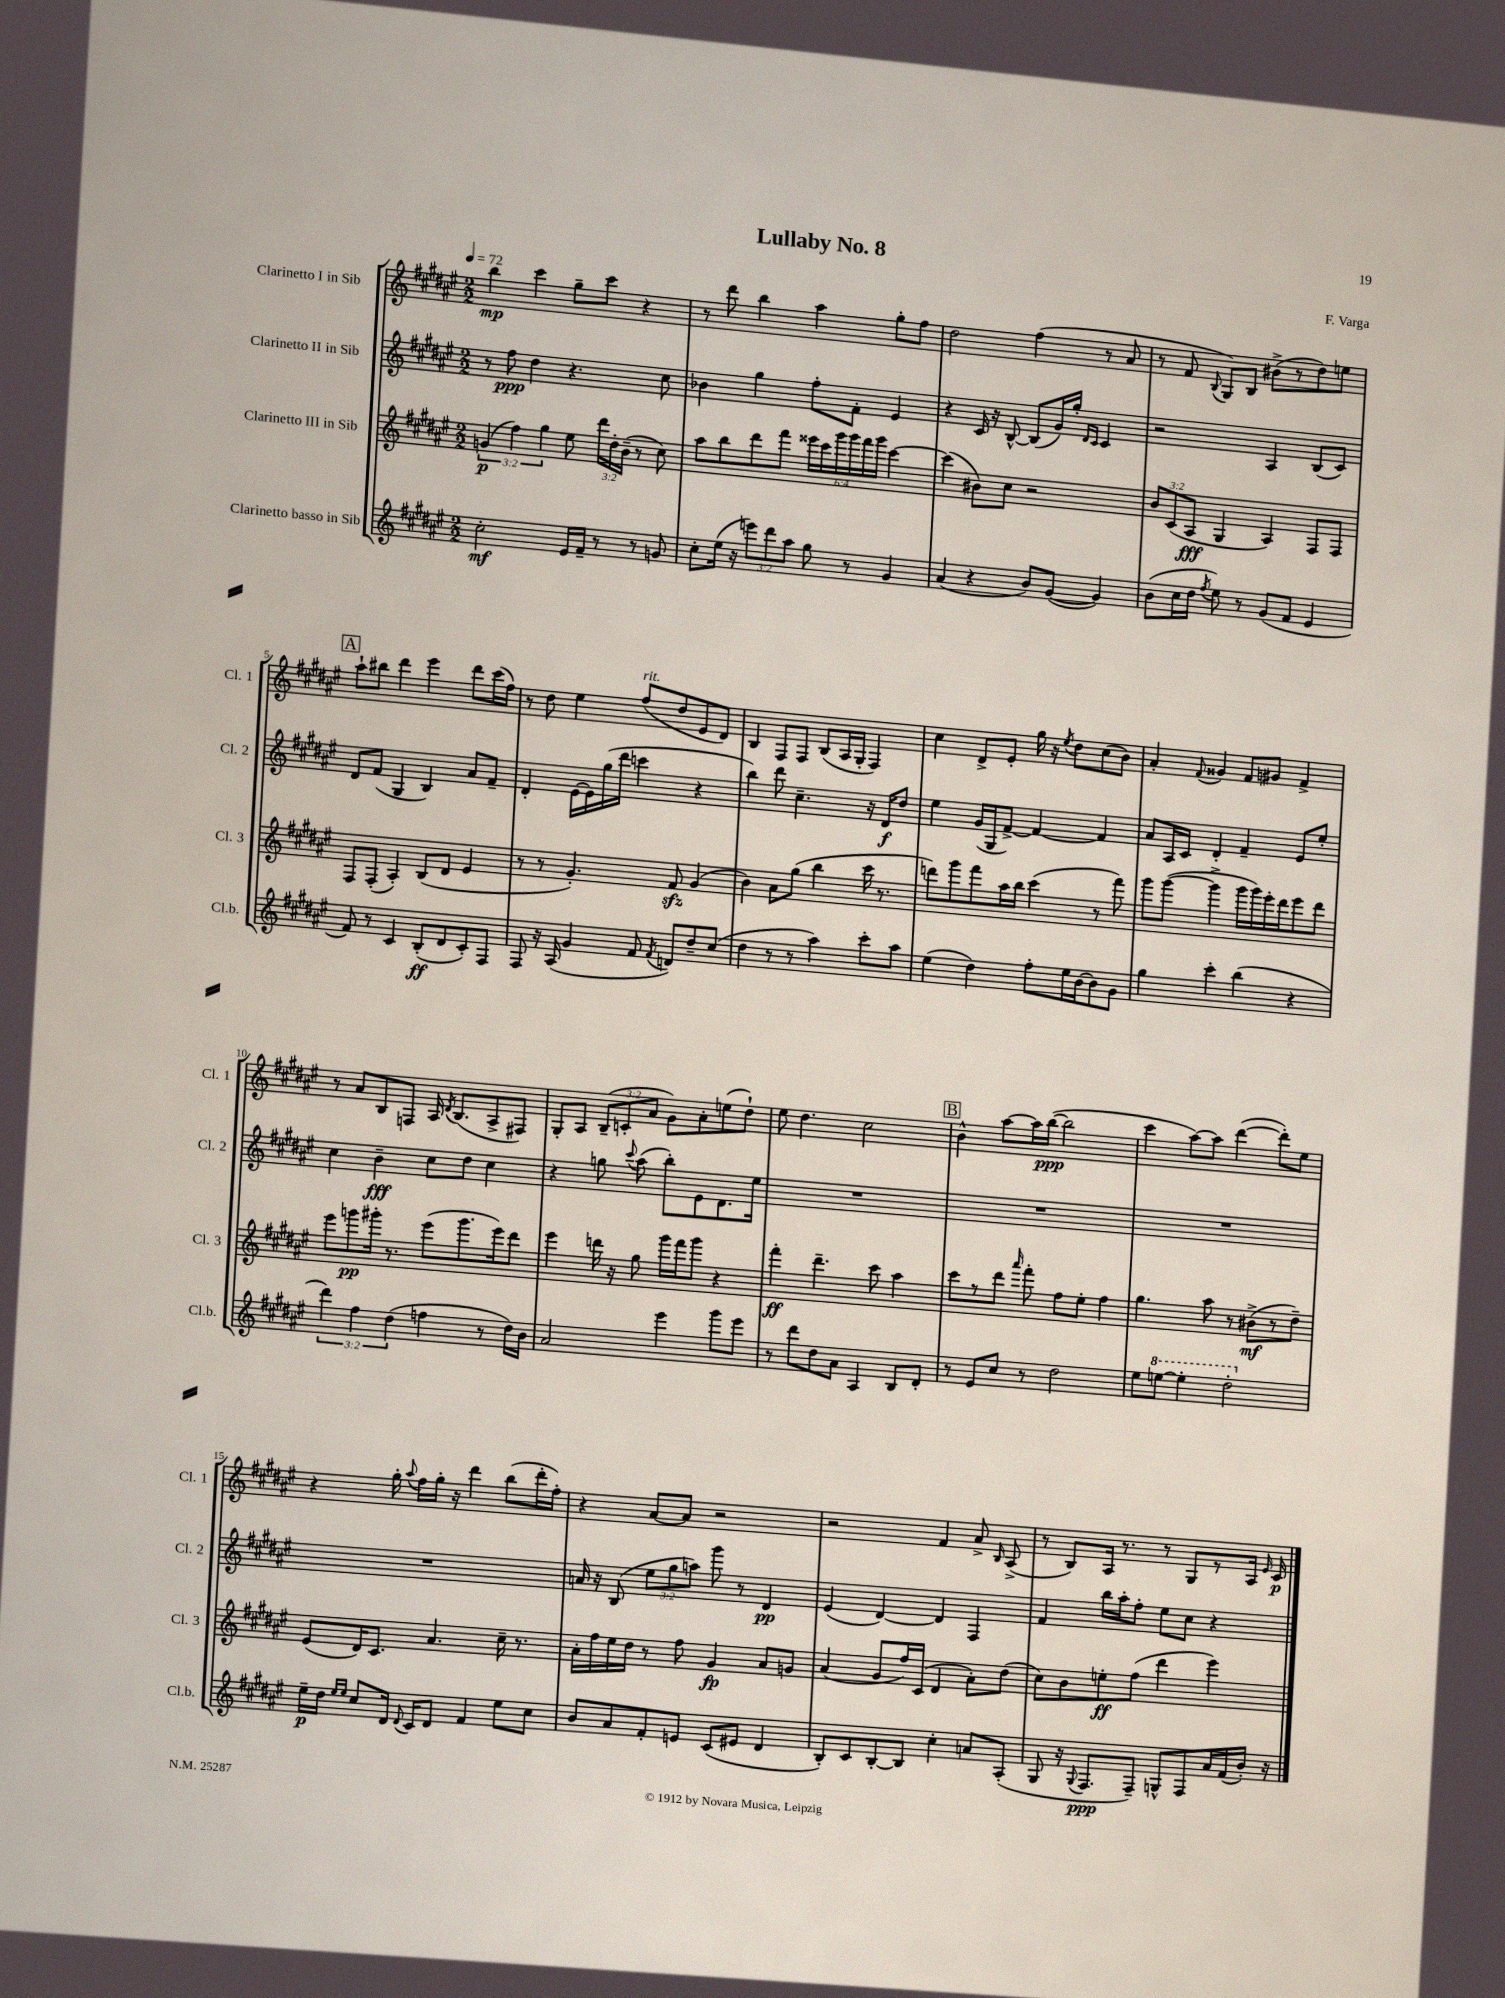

**kern	**dynam	**kern	**dynam	**kern	**dynam	**kern	**dynam
*part4	*part4	*part3	*part3	*part2	*part2	*part1	*part1
*staff4	*staff4	*staff3	*staff3	*staff2	*staff2	*staff1	*staff1
*I"Clarinetto basso in Sib	*	*I"Clarinetto III in Sib	*	*I"Clarinetto II in Sib	*	*I"Clarinetto I in Sib	*
*I'Cl.b.	*	*I'Cl. 3	*	*I'Cl. 2	*	*I'Cl. 1	*
*clefG2	*	*clefG2	*	*clefG2	*	*clefG2	*
*k[f#c#g#d#a#e#]	*	*k[f#c#g#d#a#e#]	*	*k[f#c#g#d#a#e#]	*	*k[f#c#g#d#a#e#]	*
*M2/2	*	*M2/2	*	*M2/2	*	*M2/2	*
*MM72	*	*MM72	*	*MM72	*	*MM72	*
=1	=1	=1	=1	=1	=1	=1	=1
2cc#'\	mf	(6gn/	p	8r	.	4bb\	mp
.	.	.	.	8ff#\	ppp	.	.
.	.	6ff#\)	.	.	.	.	.
.	.	.	.	4dd#\	.	4ccc#\	.
.	.	6gg#\	.	.	.	.	.
16e#/LL	.	8ee#\	.	4.r	.	8gg#~\L	.
16f#~/JJ	.	.	.	.	.	.	.
8r	.	24ddd#\LL	.	.	.	8ccc#\J	.
.	.	24dd#'\	.	.	.	.	.
.	.	(24b~\JJ	.	.	.	.	.
8r	.	8r	.	.	.	4r	.
8gn/	.	8cc#\)	.	8cc#\	.	.	.
=2	=2	=2	=2	=2	=2	=2	=2
8cc#'\L	.	8aa#\L	.	4b-X\	.	8r	.
(16ee#\Jk	.	8bb\	.	.	.	8ddd#\	.
16r	.	.	.	.	.	.	.
12eeen\L)	.	8ddd#\	.	4gg#\	.	4bb\	.
12ddd#\	.	.	.	.	.	.	.
.	.	8fff#\J	.	.	.	.	.
12aa#\J	.	.	.	.	.	.	.
8gg#\	.	24eee##X\LL	.	8ff#'\L	.	4aa#\	.
.	.	24ccc#\	.	.	.	.	.
.	.	24ggg#\	.	.	.	.	.
8r	.	24ggg#\	.	8f#'\J	.	.	.
.	.	24fff#\	.	.	.	.	.
.	.	24ggg#\JJ	.	.	.	.	.
4g#/	.	[4ccc#\	.	4e#/	.	8gg#'\L	.
.	.	.	.	.	.	8ff#\J	.
=3	=3	=3	=3	=3	=3	=3	=3
(4a#/	.	(4ccc#\]	.	4r	.	2dd#\	.
4r	.	8b#X\L)	.	16c#/	.	.	.
.	.	.	.	16r	.	.	.
.	.	8cc#\J	.	[8B^^/	.	.	.
8b/L)	.	2r	.	(8B/L]	.	(4ff#\	.
([8g#/J	.	.	.	16g#/L)	.	.	.
.	.	.	.	16gg#'/JJ	.	.	.
.	.	.	.	16qqd#/LL	.	.	.
.	.	.	.	16qqc#/JJ	.	.	.
4g#/])	.	.	.	4c#/	.	8r	.
.	.	.	.	.	.	8a#/	.
=4	=4	=4	=4	=4	=4	=4	=4
(8b\L	.	12b/L	.	2r	.	8r	.
.	.	(12c#/	.	.	.	.	.
16cc#\L	.	.	.	.	.	8f#/	.
.	.	12A#/J	fff	.	.	.	.
16dd#\JJ	.	.	.	.	.	.	.
8qff#/	.	.	.	.	.	8qqB/	.
8ee#\)	.	4G#/	.	.	.	8G#/L)	.
8r	.	.	.	.	.	8B/J	.
(8g#/L	.	4A#/)	.	4A#/	.	(8b#X^\L	.
8f#/J	.	.	.	.	.	8r	.
4e#/	.	8F#/L	.	(8B/L	.	8dd#\)	.
.	.	8F#/J	.	8c#/J)	.	8een\J	.
!!LO:LB:g=z
!!LO:REH:place=s1:t=A
=5	=5	=5	=5	=5	=5	=5	=5
8f#/)	.	8F#/L	.	8d#/L	.	8aa#`\L	.
8r	.	(8F#'/J	.	(8f#/J	.	8bb#X\J	.
4c#/	.	4A#'/)	.	4G#/	.	4ddd#\	.
(8B'/L	ff	(8B/L	.	4B/)	.	4eee#\	.
8d#/	.	8d#/J	.	.	.	.	.
8c#'/)	.	4e#/	.	8a#/L	.	8ddd#\L	.
8F#/J	.	.	.	8f#~/J	.	(16ccc#\L	.
.	.	.	.	.	.	16ff#\JJ)	.
=6	=6	=6	=6	=6	=6	=6	=6
8F#/	.	8r	.	4d#'/	.	8r	.
16r	.	8r	.	.	.	8dd#\	.
(16A#/	.	.	.	.	.	.	.
4g#/	.	4.g#'/)	.	[16e#\LL	.	4ee#\	.
.	.	.	.	16e#\]	.	.	.
.	.	.	.	(16gg#\	.	.	.
.	.	.	.	16ddd#\JJ	.	.	.
!	!	!	!	!	!	!LO:TX:a:i:t=rit.	!
8f#/	.	.	.	4cccn\	.	(8ff#/L	.
8qf#/	.	.	.	.	.	.	.
8dn/L)	.	8f#zz/	.	.	.	8dd#/	.
8dd#~/	.	(4g#/	.	4r	.	8e#/	.
(8cc#/J	.	.	.	.	.	8d#/J)	.
=7	=7	=7	=7	=7	=7	=7	=7
4dd#\	.	4b\)	.	4bb\)	.	4B/	.
8r	.	8a#\L	.	8ddd#\	.	8F#/L	.
8r	.	(8gg#\J	.	4.cc#~\	.	8F#/J	.
4aa#\)	.	4bb\	.	.	.	(8B/L	.
.	.	.	.	.	.	16A#/L	.
.	.	.	.	.	.	16G#'/JJ	.
8ccc#'\L	.	16ccc#\	.	16r	.	4F#/)	.
.	.	8.r	.	16d#/KL	f	.	.
8aa#\J	.	.	.	8dd#/J	.	.	.
=8	=8	=8	=8	=8	=8	=8	=8
(4ee#\	.	8dddn\L)	.	4ee#\	.	4cc#\	.
.	.	8ggg#\	.	.	.	.	.
4dd#\)	.	8fff#\	.	(16g#/LL	.	8d#^/L	.
.	.	.	.	16G#/J	.	.	.
.	.	16aa#\L	.	[8f#^/J)	.	8e#'/J	.
.	.	16bb\JJ	.	.	.	.	.
8ff#'\L	.	(4ccc#\	.	4f#/_	.	16gg#\	.
.	.	.	.	.	.	16r	.
.	.	.	.	.	.	8qee#/	.
16ee#\L	.	.	.	.	.	8dd#\L	.
[16b\J	.	.	.	.	.	.	.
8b\]	.	8r	.	4f#/]	.	(8cc#\	.
8g#\J	.	8fff#\)	.	.	.	8b\J)	.
=9	=9	=9	=9	=9	=9	=9	=9
4gg#\	.	8ggg#\L	.	8a#/L	.	4a#'/	.
.	.	([8ggg#\J	.	16A#/L	.	.	.
.	.	.	.	16c#/JJ	.	.	.
.	.	.	.	.	.	8qqf#/	.
4ccc#'\	.	4ggg#^\]	.	4d#'/	.	4g##X/	.
(4bb\	.	16ggg#\LL	.	4f#~/	.	8f#/L	.
.	.	16ggg#\)	.	.	.	.	.
.	.	16eee#'\	.	.	.	8g#X/J	.
.	.	16ddd#\J	.	.	.	.	.
4r	.	8eee#\	.	8e#/L	.	4f#^/	.
.	.	8ddd#\J	.	8ee#'/J	.	.	.
!!LO:LB:g=z
=10	=10	=10	=10	=10	=10	=10	=10
6ddd#\)	.	8eee#\L	.	4cc#\	.	8r	.
.	.	8gggn\	pp	.	.	8a#/L	.
6ff#\	.	.	.	.	.	.	.
.	.	16ggg#X'\Jk	.	4b~\	fff	8B/	.
.	.	8.r	.	.	.	.	.
(6dd#\	.	.	.	.	.	.	.
.	.	.	.	.	.	8Fn/J	.
4ffn\	.	(8eee#\L	.	8cc#\L	.	16A#/	.
.	.	.	.	.	.	8qd#/	.
.	.	.	.	.	.	(8.B/L	.
.	.	8.ggg#\	.	8dd#\J	.	.	.
8r	.	.	.	4cc#\	.	8A#^/	.
.	.	16eee#\k)	.	.	.	.	.
16dd#\LL)	.	8ddd#\J	.	.	.	8F#X/J)	.
16b\JJ	.	.	.	.	.	.	.
=11	=11	=11	=11	=11	=11	=11	=11
2a#/	.	4eee#\	.	4r	.	8G#'/L	.
.	.	.	.	.	.	8A#/J	.
.	.	16dddn\	.	8ggn\	.	(12B~/L	.
.	.	16r	.	.	.	.	.
.	.	.	.	.	.	12cn'/	.
.	.	.	.	8qqccc#/	.	.	.
.	.	8gg#\	.	(8aa#\	.	.	.
.	.	.	.	.	.	12a#/J	.
4eee#\	.	16ggg#\LL	.	8bb'\L)	.	8g#\L)	.
.	.	16fff#\J	.	.	.	.	.
.	.	8ggg#\J	.	8e#\	.	8a#'\	.
8ggg#\L	.	4r	.	8.d#\	.	(8een\	.
8eee#\J	.	.	.	.	.	8dd#`\J)	.
.	.	.	.	16ee#\Jk	.	.	.
=12	=12	=12	=12	=12	=12	=12	=12
8r	.	4fff#'\	ff	1r	.	8ee#\	.
8ddd#\L	.	.	.	.	.	4.dd#\	.
8dd#\	.	4.ddd#~\	.	.	.	.	.
8a#\J	.	.	.	.	.	.	.
4A#/	.	.	.	.	.	2cc#\	.
.	.	8ccc#\	.	.	.	.	.
8B/L	.	4aa#\	.	.	.	.	.
8d#'/J	.	.	.	.	.	.	.
!!LO:REH:place=s1:t=B
=13	=13	=13	=13	=13	=13	=13	=13
8r	.	8ccc#\L	.	1r	.	4b^^\	.
8e#/L	.	8r	.	.	.	.	.
8cc#/J	.	8ddd#\J	.	.	.	[8aa#\L	.
.	.	16qqaaa#/	.	.	.	.	.
8r	.	8fff#'\	.	.	.	16aa#\L]	.
.	.	.	.	.	.	([16bb\JJ	ppp
2dd#\	.	8ff#\L	.	.	.	2bb\]	.
.	.	8ee#'\J	.	.	.	.	.
.	.	4ff#\	.	.	.	.	.
=14	=14	=14	=14	=14	=14	=14	=14
8ee#\L	.	4.gg#\	.	1r	.	4ccc#\	.
*8va	*	*	*	*	*	*	*
[8eeen\J	.	.	.	.	.	.	.
4eee'\]	.	.	.	.	.	[8aa#\L)	.
.	.	8aa#\	.	.	.	8aa#\J]	.
2ddd#'\	.	8r	.	.	.	([4ddd#\	.
.	.	(8b#X^\L	mf	.	.	.	.
.	.	8r	.	.	.	8ddd#'\L])	.
.	.	8dd#~\J)	.	.	.	8ee#\J	.
!!LO:LB:g=z
=15	=15	=15	=15	=15	=15	=15	=15
*X8va	*	*	*	*	*	*	*
16ee#~\LL	p	(8e#/L	.	1r	.	4r	.
16dd#\JJ	.	.	.	.	.	.	.
16qqee#/LL	.	.	.	.	.	.	.
16qqee#/JJ	.	.	.	.	.	.	.
8cc#/L	.	16d#/K)	.	.	.	.	.
.	.	8.c#/J	.	.	.	.	.
16d#/Jk	.	.	.	.	.	16gg#'\	.
8qqd#/	.	.	.	.	.	8qqaa#/	.
16c#/KL	.	.	.	.	.	16ff#\LL	.
8d#/J	.	4.a#/	.	.	.	16gg#'\JJ	.
.	.	.	.	.	.	16r	.
4f#/	.	.	.	.	.	4ddd#\	.
8ee#\L	.	16cc#~\	.	.	.	(8bb\L	.
.	.	8.r	.	.	.	.	.
8cc#\J	.	.	.	.	.	16ddd#'\L	.
.	.	.	.	.	.	16ff#'\JJ)	.
=16	=16	=16	=16	=16	=16	=16	=16
8b/L	.	16a#'\LL	.	16an/	.	4r	.
.	.	16ff#\	.	16r	.	.	.
8a#/	.	16ee#\	.	(8B/	.	.	.
.	.	16dd#\JJ	.	.	.	.	.
8f#'/	.	8r	.	12ee#\L	.	[8a#/L	.
.	.	.	.	12gg#\	.	.	.
8en/J	.	8ff#\	.	.	.	8a#/J]	.
.	.	.	.	12aan\J)	.	.	.
(8c#/L	.	4g#/	fp	8ggg#\	.	2r	.
8e#X/J	.	.	.	8r	.	.	.
4d#/	.	8a#/L	.	4d#/	pp	.	.
.	.	8gn/J	.	.	.	.	.
=17	=17	=17	=17	=17	=17	=17	=17
8B'/L)	.	(4a#/	.	(4e#/	.	2r	.
8c#/	.	.	.	.	.	.	.
[8B'/	.	8g#/L	.	[4d#/)	.	.	.
8B/J]	.	16ff#/L)	.	.	.	.	.
.	.	(16c#/JJ	.	.	.	.	.
4cc#'\	.	4d#/	.	4d#/]	.	4f#/	.
8an/L	.	8a#'\L)	.	4F#/	.	8a#^/	.
.	.	.	.	.	.	16qqB/	.
(8A#'/J	.	(8dd#\J	.	.	.	(8A#^/	.
=18	=18	=18	=18	=18	=18	=18	=18
8G#/	.	8cc#\L)	.	4f#/	.	8r	.
16r	.	8b\	.	.	.	8B/L)	.
8qqG#/	.	.	.	.	.	.	.
8.F#/L	ppp	.	.	.	.	.	.
.	.	8een'\	ff	16bb\LL	.	16A#/Jk	.
.	.	.	.	16aa#'\J	.	8.r	.
8F#~/J)	.	(8ff#\J	.	8ff#'\J	.	.	.
8Gn^^/L	.	4ddd#\	.	8ee#\L	.	8r	.
8F#/	.	.	.	8cc#\J	.	8G#/L	.
16a#/L	.	4eee#\)	.	4r	.	8r	.
(16f#/	.	.	.	.	.	.	.
16b'/JJ)	.	.	.	.	.	16A#/Jk	.
.	.	.	.	.	.	16qqe#/	.
16r	.	.	.	.	.	16c#/	p
==	==	==	==	==	==	==	==
*-	*-	*-	*-	*-	*-	*-	*-
